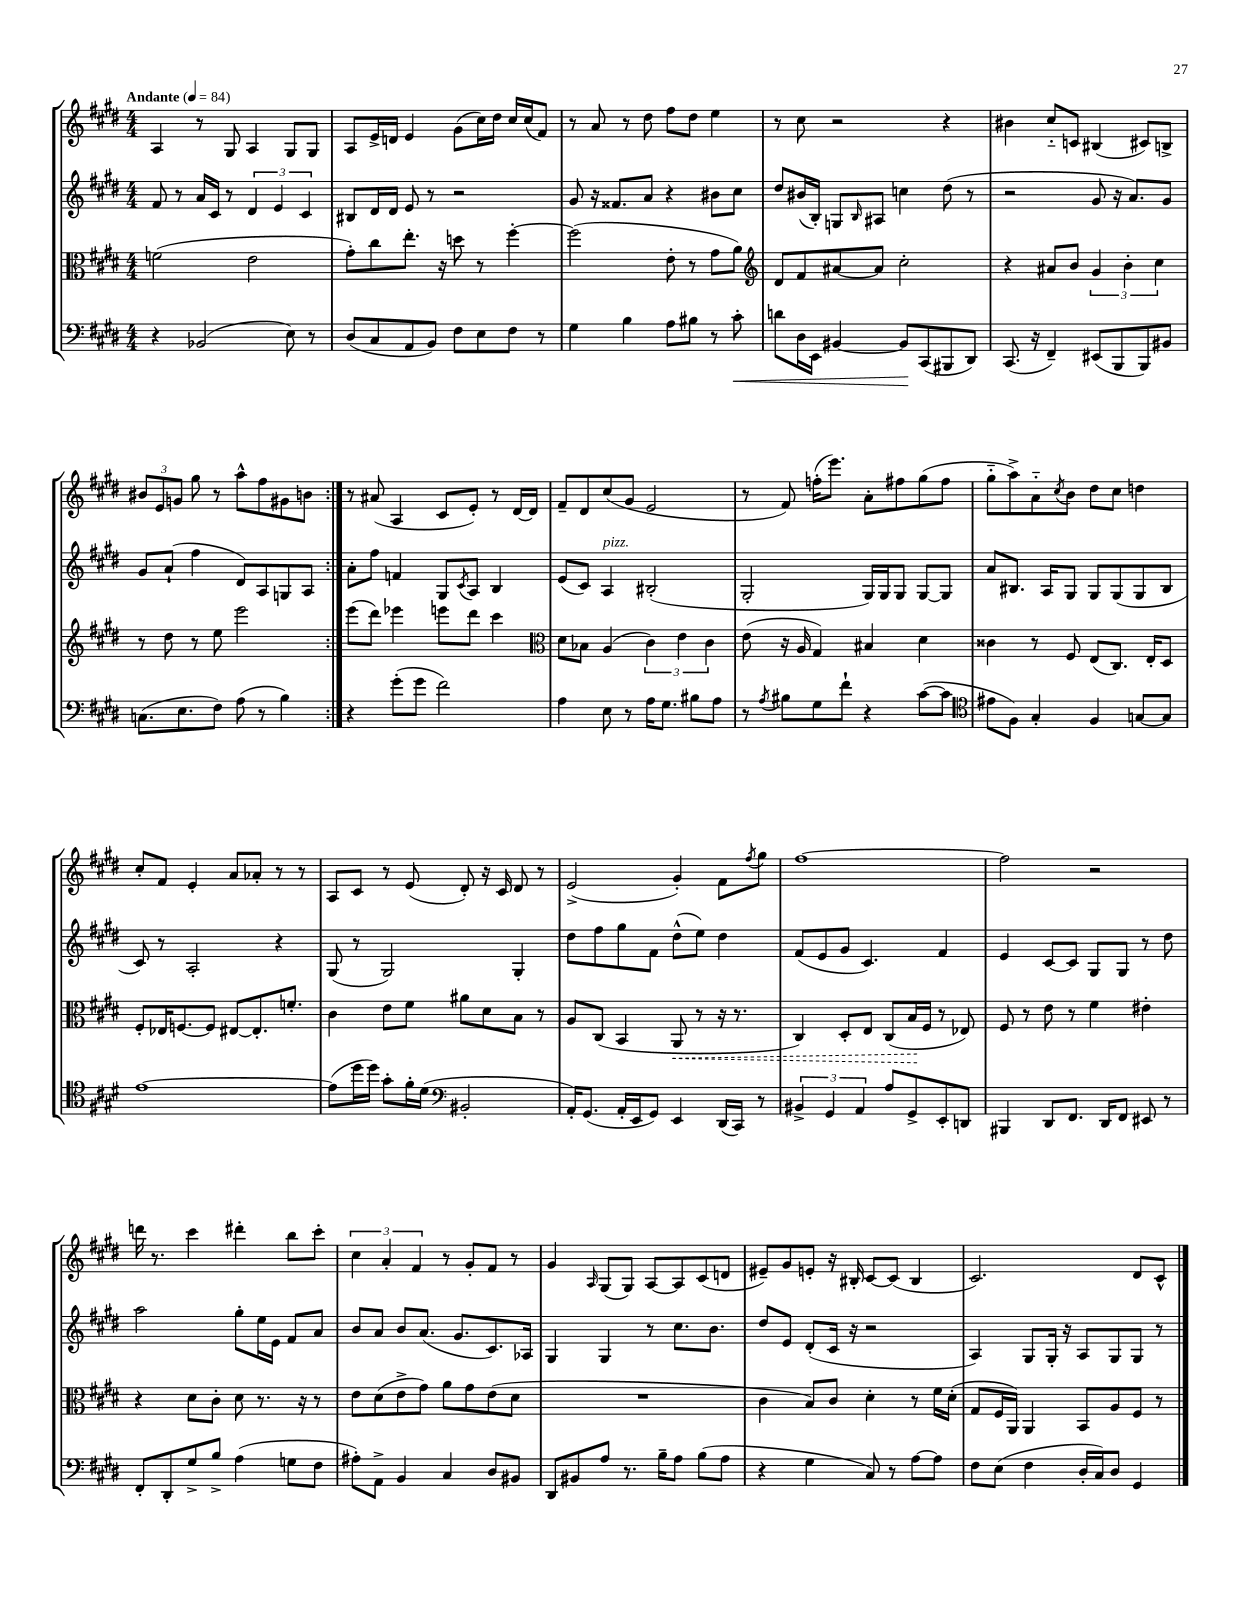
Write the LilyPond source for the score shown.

<<
\new StaffGroup <<
\new Staff = "s0" {
    \clef treble \key e \major \numericTimeSignature \time 4/4 \tempo "Andante" 4 = 84
    \repeat volta 2 { a4 r8 gis8 a4 gis8 gis8 |
    a8 e'16-> d'16 e'4 gis'8( cis''16) dis''16 cis''16 cis''16( fis'8) |
    r8 a'8 r8 dis''8 fis''8 dis''8 e''4 |
    r8 cis''8 r2 r4 |
    bis'4 cis''8-_ c'8 bis4( cis'8) b8-> |
    \tuplet 3/2 { bis'8 e'8 g'8 } gis''8 r8 a''8-^ fis''8 gis'8 b'8 | }
    r8 ais'8( a4 cis'8 e'8-.) r8 dis'16~ dis'16 |
    fis'8-- dis'8 cis''8( gis'8 e'2 |
    r8 fis'8) f''16-.( e'''8.) a'8-. fis''8 gis''8( fis''8 |
    gis''8-_ a''8->) a'8-_ \acciaccatura { cis''8 } b'8 dis''8 cis''8 d''4 |
    cis''8-. fis'8 e'4-. a'8 aes'8-. r8 r8 |
    a8 cis'8 r8 e'8( dis'8-.) r16 cis'16 dis'8 r8 |
    e'2->( gis'4-.) fis'8 \acciaccatura { fis''8 } gis''8 |
    fis''1~ |
    fis''2 r2 |
    d'''16 r8. cis'''4 dis'''4-. b''8 cis'''8-. |
    \tuplet 3/2 { cis''4 a'4-. fis'4 } r8 gis'8-. fis'8 r8 |
    gis'4 \grace { a16 } gis8( gis8) a8~ a8 cis'8( d'8 |
    eis'8--) gis'8 e'8-. r16 bis16-. cis'8~ cis'8( bis4 |
    cis'2.) dis'8 cis'8-^ \bar "|." |
}
\new Staff = "s1" {
    \clef treble \key e \major \numericTimeSignature \time 4/4
    \repeat volta 2 { fis'8 r8 a'16 cis'16 r8 \tuplet 3/2 { dis'4 e'4 cis'4 } |
    bis8 dis'16 dis'16 e'8 r8 r2 |
    gis'8 r16 fisis'8. a'8 r4 bis'8 cis''8 |
    dis''8 bis'16( b16-.) g8 \grace { b16 } ais8 c''4 dis''8( r8 |
    r2 gis'8 r16 a'8.) gis'8 |
    gis'8 a'8-!( fis''4 dis'8) a8 g8 a8 | }
    a'8-. fis''8 f'4 gis8 \acciaccatura { cis'8 } a8 b4 |
    e'8( cis'8) a4^\markup { \italic "pizz." } bis2-.( |
    gis2-. gis16) gis16 gis8 gis8~ gis8 |
    a'8 bis8. a16 gis8 gis8 gis8( gis8 bis8 |
    cis'8) r8 a2-. r4 |
    gis8( r8 gis2) gis4-. |
    dis''8 fis''8 gis''8 fis'8 dis''8-^( e''8) dis''4 |
    fis'8( e'8 gis'8 cis'4.) fis'4 |
    e'4 cis'8~ cis'8 gis8 gis8 r8 dis''8 |
    a''2 gis''8-. e''16 e'16 fis'8 a'8 |
    b'8 a'8 b'8 a'8.( gis'8. cis'8.) aes16 |
    gis4 gis4 r8 cis''8. b'8. |
    dis''8 e'8 dis'8-.( cis'16 r16 r2 |
    a4) gis8 gis16-. r16 a8 gis8 gis8 r8 \bar "|." |
}
\new Staff = "s2" {
    \clef alto \key e \major \numericTimeSignature \time 4/4
    \repeat volta 2 { f'2( e'2 |
    gis'8-.) cis''8 e''8.-. r16 d''8 r8 fis''4~-. |
    fis''2( e'8-. r8 gis'8 a'8) |
    \clef treble dis'8 fis'8 ais'8~ ais'8 cis''2-. |
    r4 ais'8 b'8 \tuplet 3/2 { gis'4 b'4-. cis''4 } |
    r8 dis''8 r8 e''8 e'''2 | }
    e'''8( dis'''8) ees'''4 e'''8 dis'''8 cis'''4 |
    \clef alto dis'8 bes8 a4( \tuplet 3/2 { cis'4) e'4 cis'4 } |
    e'8( r16 a16 gis4) bis4 dis'4 |
    cisis'4 r8 fis8 e8( cis8.) e16-. dis8 |
    fis8-. ees16 f8.~ f8 eis8~ eis8.-. f'8.-. |
    cis'4 e'8 fis'8 ais'8 dis'8 b8 r8 |
    a8 cis8( b,4 \once \override Hairpin.style = #'dashed-line a,8\< r8 r16 r8. |
    cis4) dis8-. e8 cis8( b16\! fis16 r8 ees8) |
    fis8 r8 e'8 r8 fis'4 eis'4-. |
    r4 dis'8 cis'8-. dis'8 r8. r16 r8 |
    e'8 dis'8( e'8-> gis'8) a'8 gis'8 e'8( dis'8 |
    R1 |
    cis'4 b8) cis'8 dis'4-. r8 fis'16 dis'16-.( |
    gis8 fis16 a,16) a,4 b,8 a8 fis8 r8 \bar "|." |
}
\new Staff = "s3" {
    \clef bass \key e \major \numericTimeSignature \time 4/4
    \repeat volta 2 { r4 bes,2( e8) r8 |
    dis8( cis8 a,8 b,8) fis8 e8 fis8 r8 |
    gis4 b4 a8 bis8 r8 cis'8-.\< |
    d'8 dis16 e,16 bis,4~ bis,8\! cis,8( bis,,8 dis,8) |
    cis,8.( r16 fis,4--) eis,8( b,,8 b,,8) bis,8 |
    c8.( e8. fis8) a8( r8 b4) | }
    r4 gis'8-.( gis'8 fis'2) |
    a4 e8 r8 a16 gis8. bis8 a8 |
    r8 \acciaccatura { a8 } bis8 gis8 fis'8-! r4 cis'8~( cis'8 |
    \clef tenor eis'8 fis8) gis4-. fis4 g8~ g8 |
    e'1~ |
    e'8( dis''16 dis''16) gis'8-. fis'16-. dis'16( \clef bass bis,2-. |
    a,16-.) gis,8.( a,16-. e,16 gis,8) e,4 dis,16( cis,16) r8 |
    \tuplet 3/2 { bis,4-> gis,4 a,4 } a8 gis,8-> e,8-. d,8 |
    bis,,4 dis,8 fis,8. dis,16 fis,8 eis,8 r8 |
    fis,8-. dis,8-. gis8-> b8-> a4( g8 fis8 |
    ais8-.) a,8-> b,4 cis4 dis8 bis,8 |
    dis,8 bis,8 a8 r8. b16-- a8 b8( a8 |
    r4 gis4 cis8) r8 a8~ a8 |
    fis8 e8( fis4 dis16-. cis16) dis8 gis,4 \bar "|." |
}
>>
>>
\layout { \context { \Score \remove "Bar_number_engraver" } }
